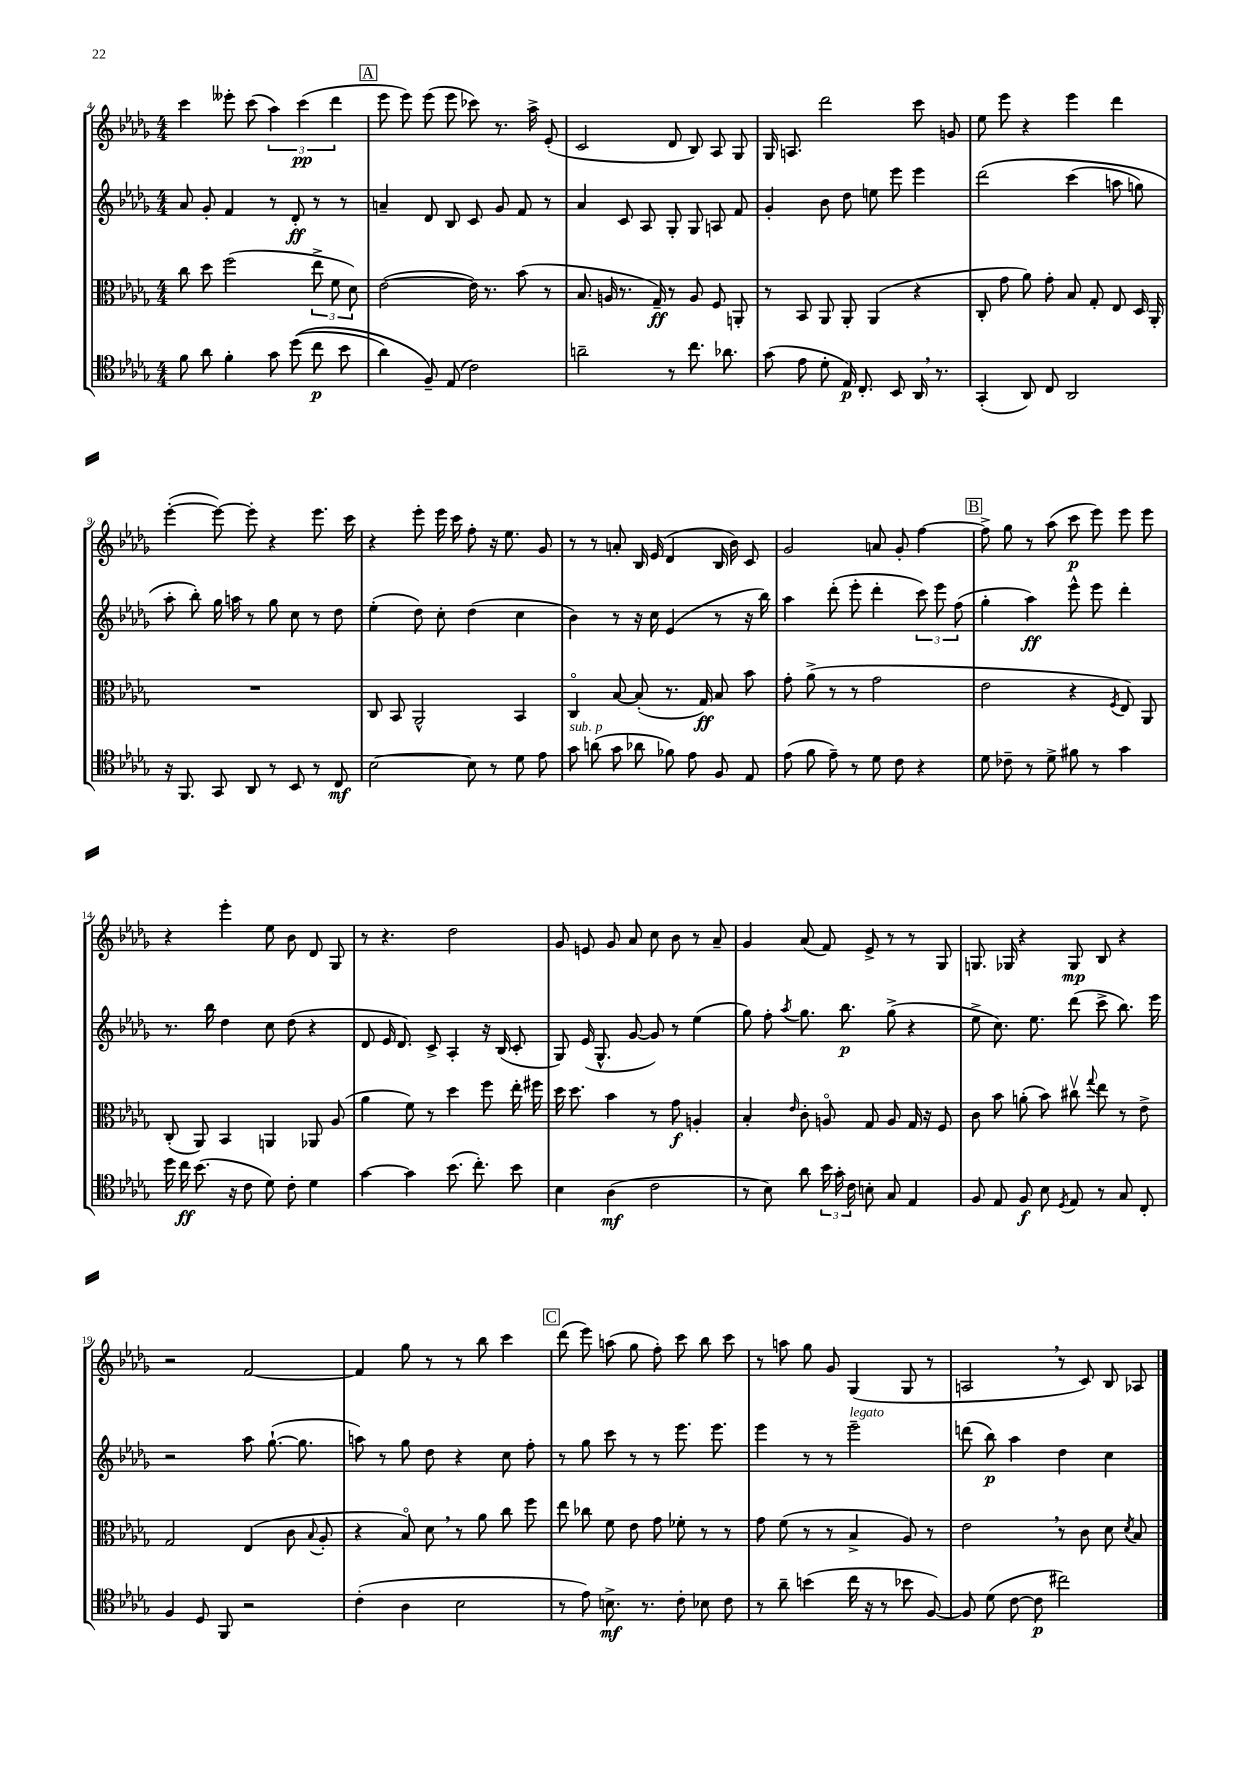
<<
\new StaffGroup <<
\new Staff = "s0" {
    \clef treble \key des \major \numericTimeSignature \time 4/4
    \autoBeamOff c'''4 eeses'''8-. c'''8( \tuplet 3/2 { aes''4) c'''4\pp( des'''4 } |
    \mark \markup { \box "A" } ees'''8 ees'''8) ees'''8( ees'''8 ces'''8) r8. aes''16-> ees'8-.( |
    c'2 des'8 bes8) aes8 ges8 |
    ges16 a8. des'''2 c'''8 g'8 |
    ees''8 ees'''8 r4 ees'''4 des'''4 |
    ees'''4~-.( ees'''8~) ees'''8-. r4 ees'''8. c'''16 |
    r4 ees'''8-. ees'''16 c'''16 f''8-. r16 ees''8. ges'8 |
    r8 r8 a'8-. bes16 ees'16( des'4 bes16 bes'16) c'8 |
    ges'2 a'8 ges'8-. f''4~ |
    \mark \markup { \box "B" } f''8-> ges''8 r8 aes''8( c'''8\p ees'''8) ees'''8 ees'''8 |
    r4 ees'''4-. ees''8 bes'8 des'8 ges8 |
    r8 r4. des''2 |
    ges'8 e'8 ges'8 aes'8 c''8 bes'8 r8 aes'8-- |
    ges'4 aes'8( f'8) ees'8-> r8 r8 ges8 |
    g8. ges16 r4 ges8\mp bes8 r4 |
    r2 f'2~ |
    f'4 ges''8 r8 r8 bes''8 c'''4 |
    \mark \markup { \box "C" } des'''8( ees'''8) a''8( ges''8 f''8-.) c'''8 bes''8 c'''8 |
    r8 a''8 ges''8 ges'8 ges4( ges8 r8 |
    a2 \breathe r8 c'8) bes8 aes8 \bar "|." |
}
\new Staff = "s1" {
    \clef treble \key des \major \numericTimeSignature \time 4/4
    \autoBeamOff aes'8 ges'8-. f'4 r8 des'8-.\ff r8 r8 |
    \mark \markup { \box "A" } a'4-- des'8 bes8 c'8 ges'8 f'8 r8 |
    aes'4 c'8 aes8 ges8-. ges8 a8 f'8 |
    ges'4-. bes'8 des''8 e''8 ees'''8 ees'''4 |
    des'''2\( c'''4( a''8 g''8) |
    aes''8-. bes''8-.\) ges''16 a''16 r8 ges''8 c''8 r8 des''8 |
    ees''4-.( des''8) c''8-. des''4( c''4 |
    bes'4) r8 r16 c''16 ees'4( r8 r16 bes''16) |
    aes''4 des'''8-.( ees'''8-. des'''4-. \tuplet 3/2 { c'''8) ees'''8 f''8( } |
    \mark \markup { \box "B" } ges''4-. aes''4\ff) ees'''8-^ ees'''8 des'''4-. |
    r8. bes''16 des''4 c''8 des''8( r4 |
    des'8 ees'16 des'8.) c'8-> aes4-. r16 bes16( c'8-. |
    ges8) ees'16( ges8.-^ ges'8~ ges'8) r8 ees''4( |
    ges''8) f''8-. \acciaccatura { aes''8 } ges''8. bes''8.\p ges''8->( r4 |
    ees''8-> c''8.) ees''8. des'''8( c'''8-> bes''8.) ees'''16 |
    r2 aes''8 ges''8.~-!( ges''8. |
    a''8) r8 ges''8 des''8 r4 c''8 f''8-. |
    \mark \markup { \box "C" } r8 ges''8 c'''8 r8 r8 ees'''8. ees'''8. |
    ees'''4 r8 r8 ees'''2--^\markup { \italic "legato" } |
    d'''8( bes''8\p) aes''4 des''4 c''4 \bar "|." |
}
\new Staff = "s2" {
    \clef alto \key des \major \numericTimeSignature \time 4/4
    \autoBeamOff c''8 des''8 f''2( \tuplet 3/2 { ees''8-> f'8 des'8) } |
    \mark \markup { \box "A" } ees'2~( ees'16) r8. bes'8( r8 |
    bes8. a16 r8. ges16--\ff) r8 a8 f8 a,8-. |
    r8 bes,8 aes,8 aes,8-. aes,4( r4 |
    c8-. ges'8 aes'8) ges'8-. bes8 ges8-. ees8 des16 aes,16-. |
    R1 |
    c8 bes,8 aes,2-^ bes,4 |
    c4\flageolet bes8~ bes8-.( r8. ges16\ff) bes8 bes'8 |
    ges'8-. aes'8->( r8 r8 ges'2 |
    \mark \markup { \box "B" } ees'2 r4 \acciaccatura { f8 } ees8) aes,8 |
    c8-.( aes,8) bes,4 a,4 aes,8 aes8( |
    aes'4 f'8) r8 des''4 f''8 ees''16-. fis''16 |
    des''16 des''8. bes'4 r8 ges'8\f a4-. |
    bes4-. \grace { ees'16 } c'8-. a8\flageolet ges8 a8 ges16 r16 f8 |
    c'8 bes'8 a'8-.( bes'8) cis''8\upbow \appoggiatura { ges''8 } ees''8 r8 ees'8-> |
    ges2 ees4( c'8 \appoggiatura { bes8 } aes8-. |
    r4 bes8\flageolet) des'8 \breathe r8 aes'8 c''8 f''8 |
    \mark \markup { \box "C" } ees''8 ces''8 f'8 ees'8 ges'8 fes'8-. r8 r8 |
    ges'8 f'8( r8 r8 bes4-> aes8) r8 |
    ees'2 \breathe r8 c'8 des'8 \acciaccatura { des'8 } bes8 \bar "|." |
}
\new Staff = "s3" {
    \clef tenor \key des \major \numericTimeSignature \time 4/4
    \autoBeamOff f'8 aes'8 f'4-. ges'8 des''8(\( c''8\p bes'8 |
    \mark \markup { \box "A" } aes'4) f8--\) ees8( c'2) |
    a'2-- r8 c''8. aes'8. |
    ges'8( ees'8 des'8-. ees16\p) c8.-. bes,8 aes,16 \breathe r8. |
    ges,4-.( aes,8) c8 aes,2 |
    r16 f,8. ges,8 aes,8 r8 bes,8 r8 c8\mf |
    bes2~ bes8 r8 des'8 ees'8 |
    ges'8^\markup { \italic "sub. p" } a'8( ges'8 aes'8 fes'8) ees'8 f8 ees8 |
    ees'8( f'8 ees'8--) r8 des'8 c'8 r4 |
    \mark \markup { \box "B" } des'8 ces'8-- r8 des'8-> fis'8 r8 ges'4 |
    des''16 c''16\ff bes'8.( r16 c'8 des'8) c'8-. des'4 |
    ges'4~ ges'4 bes'8.( c''8.-.) bes'8 |
    bes4 aes4\mf( c'2 |
    r8 bes8) aes'8 \tuplet 3/2 { bes'16 ges'16-. c'16 } b8-. ges8 ees4 |
    f8 ees8 f8\f bes8 \acciaccatura { des8 } ees8 r8 ges8 c8-. |
    f4 des8 f,8 r2 |
    c'4-.( aes4 bes2 |
    \mark \markup { \box "C" } r8 ees'8) b8.->\mf r8. c'8-. bes8 c'8 |
    r8 aes'8-- b'4( c''16 r16 r8 bes'8 f8~) |
    f8 des'8( c'8~ c'8\p cis''2) \bar "|." |
}
>>
>>
\layout { \context { \Score currentBarNumber = #4 } }
